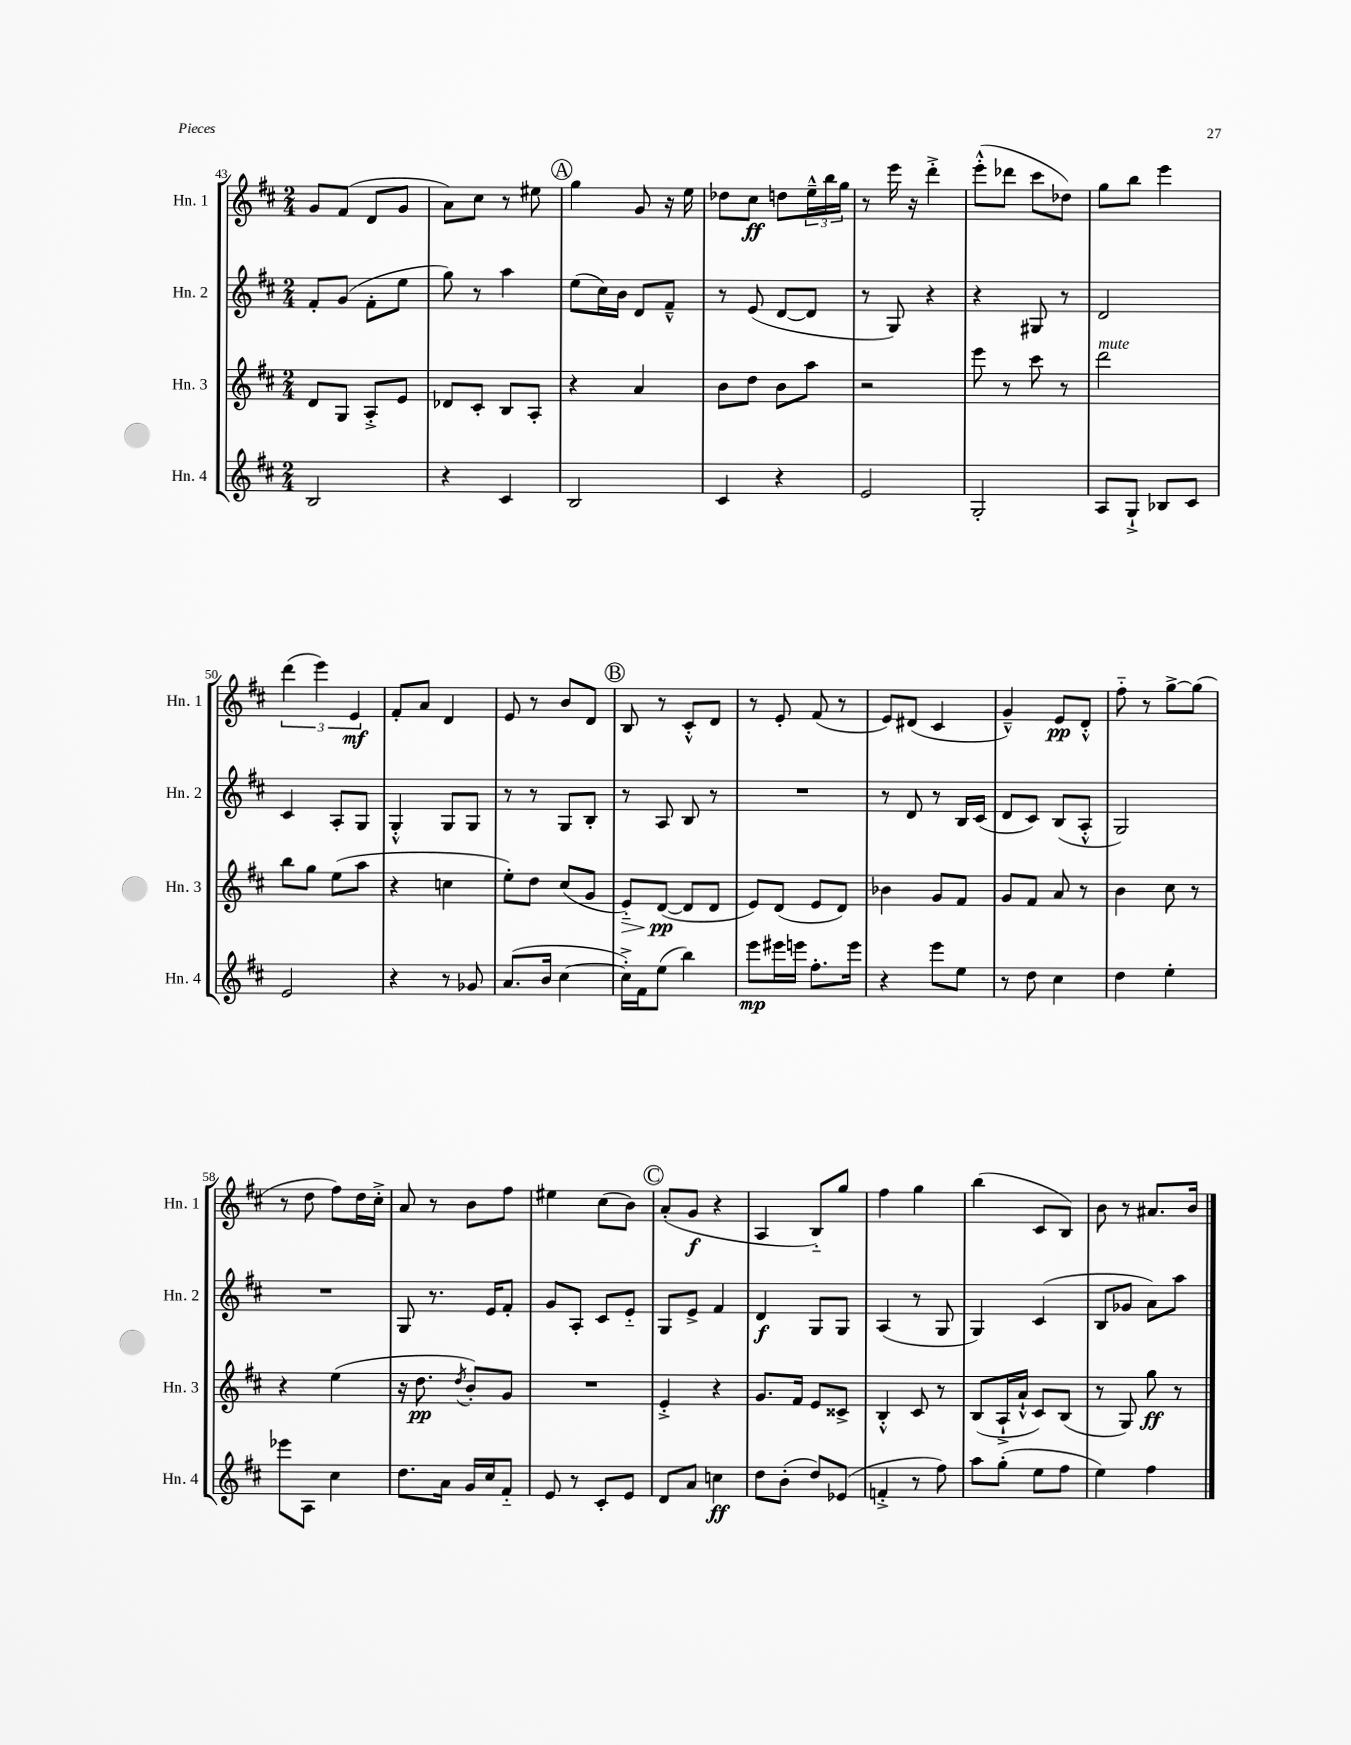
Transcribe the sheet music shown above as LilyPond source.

<<
\new StaffGroup <<
\new Staff = "s0" \with { instrumentName = "Hn. 1" shortInstrumentName = "Hn. 1" } {
    \clef treble \key d \major \numericTimeSignature \time 2/4
    g'8 fis'8( d'8 g'8 |
    a'8) cis''8 r8 eis''8 |
    \mark \markup { \circle "A" } g''4 g'8 r16 e''16 |
    des''8 cis''8\ff d''8 \tuplet 3/2 { e''16---^ b''16 g''16 } |
    r8 e'''16 r16 d'''4-.-> |
    e'''8-.-^( des'''8 cis'''8 des''8) |
    g''8 b''8 e'''4 |
    \tuplet 3/2 { d'''4( e'''4) e'4\mf } |
    fis'8-. a'8 d'4 |
    e'8 r8 b'8 d'8 |
    \mark \markup { \circle "B" } b8 r8 cis'8-.-^ d'8 |
    r8 e'8-. fis'8( r8 |
    e'8) dis'8( cis'4 |
    g'4---^) e'8\pp d'8-.-^ |
    fis''8-_ r8 g''8~-> g''8( |
    r8 d''8 fis''8) d''16 cis''16-.-> |
    a'8 r8 b'8 fis''8 |
    eis''4 cis''8( b'8) |
    \mark \markup { \circle "C" } a'8-.( g'8\f r4 |
    a4 b8-_) g''8 |
    fis''4 g''4 |
    b''4( cis'8 b8) |
    b'8 r8 ais'8. b'16 \bar "|." |
}
\new Staff = "s1" \with { instrumentName = "Hn. 2" shortInstrumentName = "Hn. 2" } {
    \clef treble \key d \major \numericTimeSignature \time 2/4
    fis'8-. g'8( fis'8-. e''8 |
    g''8) r8 a''4 |
    \mark \markup { \circle "A" } e''8( cis''16) b'16 d'8 fis'8---^ |
    r8 e'8( d'8~ d'8 |
    r8 g8) r4 |
    r4 gis8 r8 |
    d'2 |
    cis'4 a8-. g8 |
    g4-.-^ g8 g8 |
    r8 r8 g8 b8-. |
    \mark \markup { \circle "B" } r8 a8 b8 r8 |
    R2 |
    r8 d'8 r8 b16 cis'16( |
    d'8 cis'8) b8( a8-.-^ |
    g2) |
    R2 |
    g8 r8. e'16 fis'8-. |
    g'8 a8-. cis'8 e'8-_ |
    \mark \markup { \circle "C" } g8 e'8-> fis'4 |
    d'4\f g8 g8 |
    a4( r8 g8 |
    g4) cis'4( |
    b8 ges'8 a'8) a''8 \bar "|." |
}
\new Staff = "s2" \with { instrumentName = "Hn. 3" shortInstrumentName = "Hn. 3" } {
    \clef treble \key d \major \numericTimeSignature \time 2/4
    d'8 g8 a8-.-> e'8 |
    des'8 cis'8-. b8 a8-. |
    \mark \markup { \circle "A" } r4 a'4 |
    b'8 d''8 b'8 a''8 |
    r2 |
    e'''8 r8 cis'''8 r8 |
    d'''2^\markup { \italic "mute" } |
    b''8 g''8 e''8( a''8 |
    r4 c''4 |
    e''8-.) d''8 cis''8( g'8 |
    \mark \markup { \circle "B" } e'8-_\>) d'8~\pp\!( d'8 d'8 |
    e'8) d'8( e'8 d'8) |
    bes'4 g'8 fis'8 |
    g'8 fis'8 a'8 r8 |
    b'4 cis''8 r8 |
    r4 e''4( |
    r16 d''8.\pp \acciaccatura { d''8 } b'8-.) g'8 |
    R2 |
    \mark \markup { \circle "C" } e'4-.-> r4 |
    g'8. fis'16 e'8 cisis'8-> |
    b4-.-^ cis'8 r8 |
    b8( a16-!-> a'16-!-^ cis'8) b8( |
    r8 g8) g''8\ff r8 \bar "|." |
}
\new Staff = "s3" \with { instrumentName = "Hn. 4" shortInstrumentName = "Hn. 4" } {
    \clef treble \key d \major \numericTimeSignature \time 2/4
    b2 |
    r4 cis'4 |
    \mark \markup { \circle "A" } b2 |
    cis'4 r4 |
    e'2 |
    g2-. |
    a8 g8-!-> bes8 cis'8 |
    e'2 |
    r4 r8 ges'8 |
    a'8.( b'16 cis''4~ |
    \mark \markup { \circle "B" } cis''16-.->) fis'16 e''8( b''4) |
    e'''8\mp eis'''16 e'''16 fis''8.-. e'''16 |
    r4 e'''8 e''8 |
    r8 d''8 cis''4 |
    d''4 e''4-. |
    ees'''8 a8 cis''4 |
    d''8. a'16 g'16 cis''16 fis'8-_ |
    e'8 r8 cis'8-. e'8 |
    \mark \markup { \circle "C" } d'8 a'8 c''4\ff |
    d''8 b'8-.( d''8) ees'8( |
    f'4-.-> r8 fis''8) |
    a''8 g''8-.( e''8 fis''8 |
    e''4) fis''4 \bar "|." |
}
>>
>>
\layout { \context { \Score currentBarNumber = #43 } }
